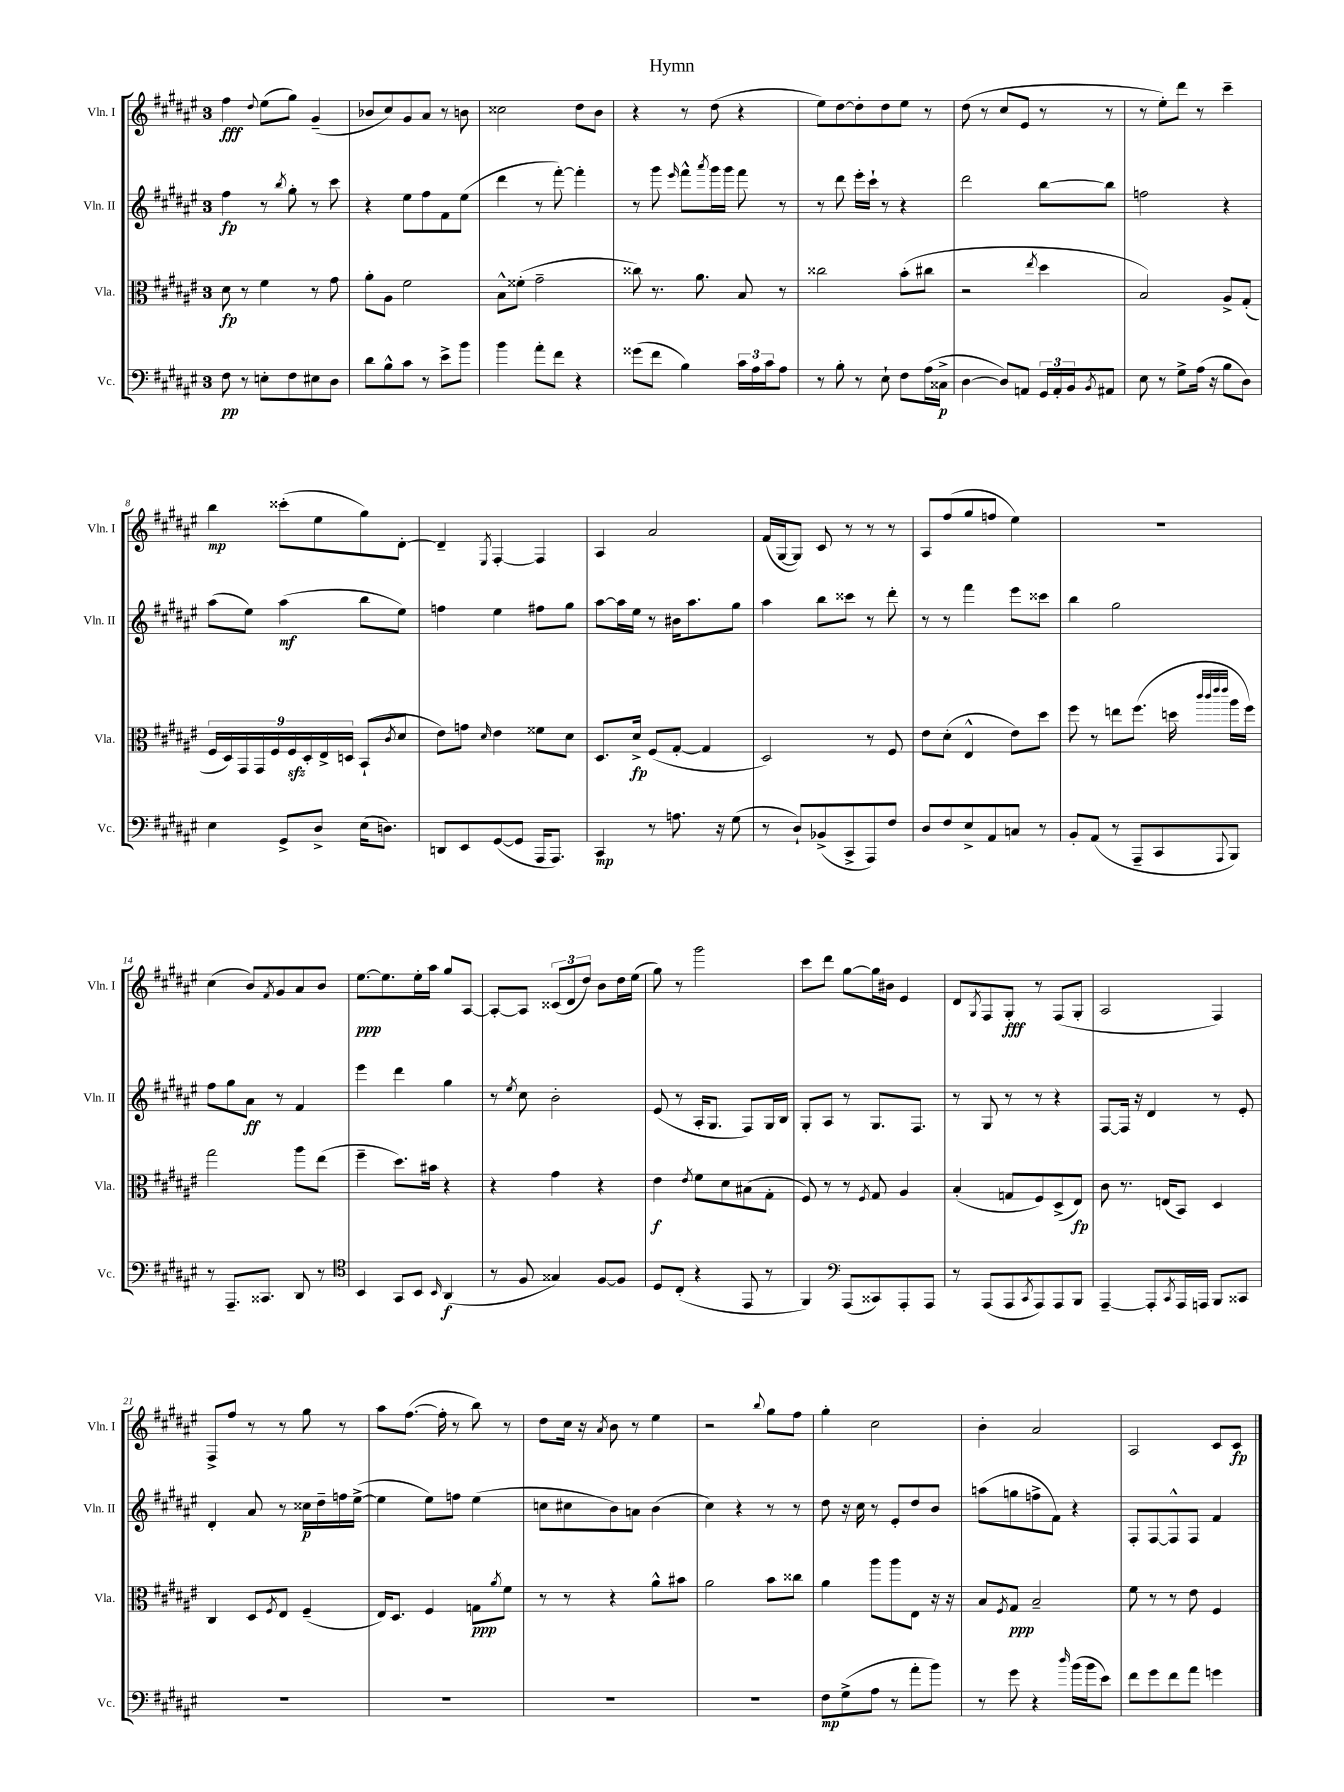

**kern	**kern	**kern	**kern
*staff4	*staff3	*staff2	*staff1
*clefF4	*clefC3	*clefG2	*clefG2
*k[f#c#g#d#a#e#]	*k[f#c#g#d#a#e#]	*k[f#c#g#d#a#e#]	*k[f#c#g#d#a#e#]
*M3/4	*M3/4	*M3/4	*M3/4
8F#	8d#	4ff#	4ff#
8r	8r	.	.
.	.	.	8qqdd#
8E'	4f#	8r	(8ee#
.	.	8qbb	.
8F#	.	8gg#'	8gg#)
8E#	8r	8r	(4g#~
8D#	8g#	8ccc#	.
=	=	=	=
8d#	8a#'	4r	8b-
8B^^	8A#	.	8cc#)
8c#	2f#	8ee#	8g#
8r	.	8ff#	8a#
8e#^	.	8f#	8r
8b	.	(8ee#	8b
=	=	=	=
4b	8B^^	4ddd#	2cc##
.	(8f##'	.	.
8a#'	2g#~	8r	.
8f#	.	[8fff#')	.
4r	.	4fff#']	8dd#
.	.	.	8b
=	=	=	=
(8g##	8cc##)	8r	4r
8f#	8.r	8ggg#	.
.	.	16qqeee#	.
4B)	.	8fff#^^	8r
.	8.a#	.	.
.	.	8qaaa#	.
.	.	16ggg#	(8dd#
.	.	16ggg#	.
24c#	8B	8fff#	4r
24A#	.	.	.
24c#	.	.	.
8A#	8r	8r	.
=	=	=	=
8r	2cc##	8r	8ee#)
8B'	.	8ddd#	[8dd#
8r	.	16eee#'	8dd#']
.	.	16ccc#`	.
8E#`	.	8r	8dd#
8F#	(8b'	4r	8ee#
(16A#	8cc#	.	8r
16C##^	.	.	.
=	=	=	=
[4D#	2r	2ddd#	(8dd#
.	.	.	8r
8D#])	.	.	8cc#
8AA	.	.	8e#
.	8qee#	.	.
24GG#	4dd#	[8bb	8r
24AA'	.	.	.
24BB	.	.	.
8qBB	.	.	.
8AA#	.	8bb]	8r
=	=	=	=
8E#	2B)	2ff	8r
8r	.	.	8ee#')
8G#^	.	.	8ddd#
(16A#	.	.	8r
16r	.	.	.
8B	8A#^	4r	4ccc#~
8D#)	(8G#'	.	.
=	=	=	=
4E#	18F#	(8aa#	4bb
.	18D#)	.	.
.	18GG#	.	.
.	.	8ee#)	.
.	18GG#	.	.
.	18F#	.	.
8GG#^	.	(4aa#	(8ccc##'
.	18F#	.	.
.	18D#'	.	.
8D#^	.	.	8ee#
.	18E#^	.	.
.	18D	.	.
(16E#	(8BB`	8bb	8gg#)
8.D)	.	.	.
.	8qc#	.	.
.	8d#	8ee#)	[8d#'
=	=	=	=
8DD	8e#)	4ff	4d#~]
8EE#	8g	.	.
.	16qqd#	.	8qE#
([8GG#	4e#	4ee#	[4F#'
8GG#]	.	.	.
16AAA#	8f##	8ff#	4F#]
8.AAA#)	.	.	.
.	8d#	8gg#	.
=	=	=	=
4CC#	8.D#	[8aa#	4A#
.	.	16aa#]	.
.	16d#^	16ee#	.
8r	(8F#	8r	2a#
8.A	[8G#'	16b#	.
.	.	8.aa#	.
.	4G#]	.	.
16r	.	.	.
(8G#	.	8gg#	.
=	=	=	=
8r	2D#)	4aa#	(16f#
.	.	.	[16G#
8D#`)	.	.	8G#])
(8BB-^	.	8bb	8c#
8CC#^	.	8ccc##	8r
8AAA#)	8r	8r	8r
8F#	8F#	8ddd#'	8r
=	=	=	=
8D#	8e#	8r	8A#
8F#	(8d#'	8r	(8ff#
8E#^	4E#^^	4fff#	8gg#
8AA#	.	.	8ff
8C	8e#)	8eee#	4ee#)
8r	8dd#	8ccc##	.
=	=	=	=
8BB'	8ff#	4bb	2.r
(8AA#	8r	.	.
8r	8ee	2gg#	.
8AAA#~	(8.ff#	.	.
8CC#	.	.	.
.	16dd	.	.
.	32qqccc#	.	.
.	32qqccc#	.	.
.	32qqeee#	.	.
8qqAAA#	32qqeee#	.	.
8BBB)	16aa#	.	.
.	16ff#)	.	.
=	=	=	=
8r	2gg#	8ff#	(4cc#
8.AAA#~	.	8gg#	.
.	.	8a#	8b)
8.CC##	.	.	.
.	.	.	8qf#
.	.	8r	8g#
8DD#	8aa#	4f#	8a#
8r	(8ee#	.	8b
=	=	=	=
*clefC4	*	*	*
4BB	4ff#~	4eee#	[8.ee#
.	.	.	8.ee#]
8GG#	8.dd#)	4ddd#	.
8BB	.	.	16ee#'
.	16b#	.	16aa#
16qqBB	.	.	.
(4AA#	4r	4gg#	8gg#
.	.	.	[8A#
=	=	=	=
8r	4r	8r	8A#'_
.	.	8qee#	.
8F#	.	8cc#	8A#]
4G##)	4g#	2b'	(12c##
.	.	.	12d#
.	.	.	12dd#)
[8F#	4r	.	8b
8F#]	.	.	16dd#
.	.	.	(16ee#
=	=	=	=
8D#	4e#	(8e#	8gg#)
(8C#'	.	8r	8r
.	8qe#	.	.
4r	8f#	16A#'	2ggg#
.	.	8.G#	.
.	8d#	.	.
8EE#	(8B#	8F#)	.
8r	8G#'	16G#	.
.	.	16B	.
=	=	=	=
4FF#)	8F#)	8G#'	8ccc#
.	8r	8A#	8ddd#
*clefF4	*	*	*
(8AAA#	8r	8r	[8gg#
.	8qF#	.	.
8CC##)	8G#	8.G#	16gg#]
.	.	.	16b#
8AAA#'	4A#	.	4e#
.	.	8.F#	.
8AAA#	.	.	.
=	=	=	=
8r	(4B'	8r	8d#
.	.	.	8qG#
(8AAA#	.	8G#	8F#
8AAA#	8G	8r	8G#'
8qCC#	.	.	.
8AAA#)	8F#)	8r	8r
8AAA#	(8D#^	4r	(8F#
8BBB	8E#)	.	8G#'
=	=	=	=
[4AAA#~	8c#	[8F#	2A#
.	8.r	16F#]	.
.	.	16r	.
8AAA#']	.	4d#	.
.	(16E	.	.
8qCC#	.	.	.
16AAA#	8BB)	.	.
16AAA	.	.	.
8BBB	4D#	8r	4F#)
8CC##	.	8e#'	.
=	=	=	=
2.r	4C#	4d#'	8F#^
.	.	.	8ff#
.	8D#	8a#	8r
.	8qF#	.	.
.	8E#	8r	8r
.	(4F#~	16cc##	8gg#
.	.	16dd#~	.
.	.	16ff	8r
.	.	([16ee#^	.
=	=	=	=
2.r	16E#)	4ee#]	8aa#
.	8.D#	.	.
.	.	.	([8.ff#
.	4F#	8ee#)	.
.	.	.	16ff#']
.	.	8ff	8r
.	8G	(4ee#	8bb)
.	8qa#	.	.
.	8f#	.	8r
=	=	=	=
2.r	8r	8cc	8dd#
.	8r	8cc#	16cc#
.	.	.	16r
.	.	.	8qa#
.	4r	8b)	8b
.	.	8a	8r
.	8a#^^	(4b	4ee#
.	8b#	.	.
=	=	=	=
2.r	2a#	4cc#)	2r
.	.	4r	.
.	.	.	8qqbb
.	8b	8r	8gg#
.	8cc##	8r	8ff#
=	=	=	=
8F#	4a#	8dd#	4gg#'
(8G#^	.	16r	.
.	.	16cc#	.
8A#	8aa#	8r	2cc#
8r	8aa#	8e#'	.
8a#'	8E#	8dd#	.
8b)	16r	8b	.
.	16r	.	.
=	=	=	=
8r	8B	(8aa	4b'
.	8qF#	.	.
8g#	8G#	8gg	.
4r	2B~	8ff^	2a#
.	.	8f#)	.
16qqdd#	.	.	.
(16b	.	4r	.
16b	.	.	.
8e#)	.	.	.
=	=	=	=
8f#	8f#	8F#'	2A#
8g#	8r	[8F#	.
8f#	8r	8F#^^]	.
8a#	8e#	8F#	.
4g	4F#	4f#	8c#
.	.	.	8c#
==	==	==	==
*-	*-	*-	*-
